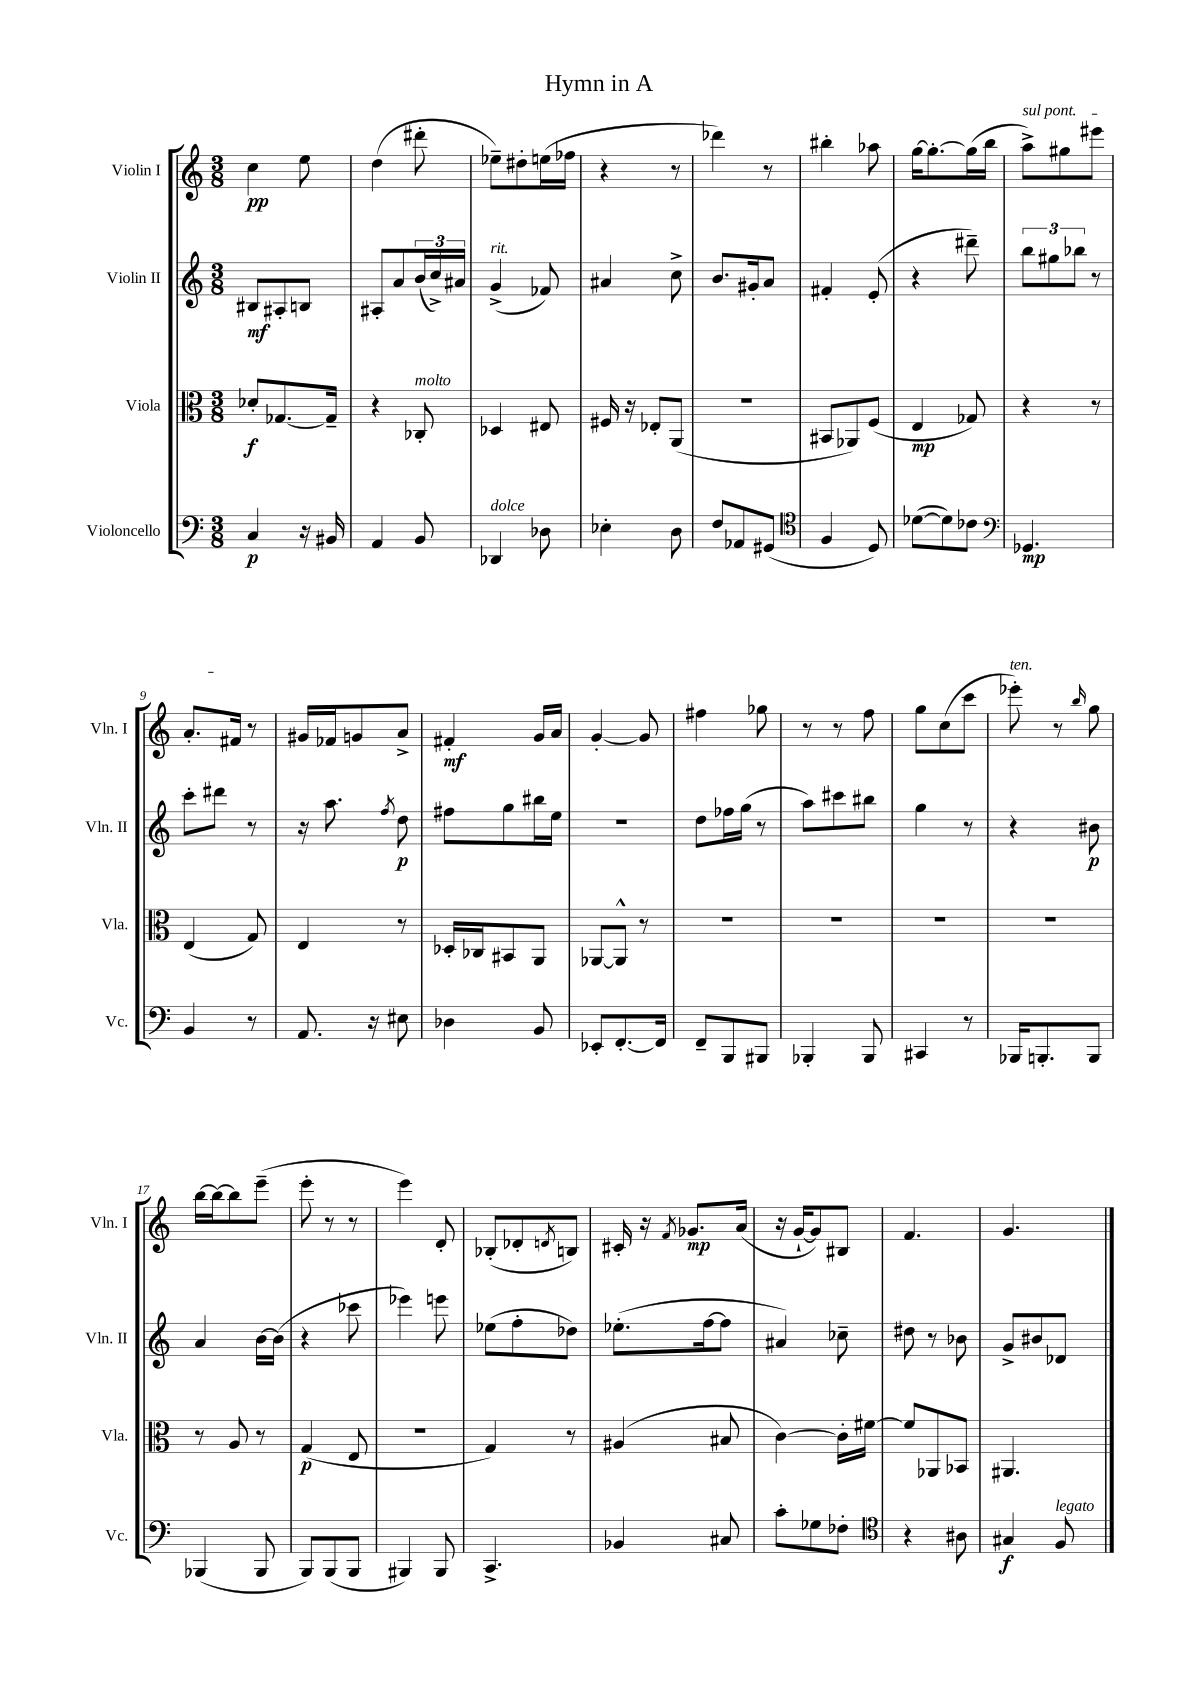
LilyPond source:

\header { title = "Hymn in A" }
<<
\new StaffGroup <<
\new Staff = "s0" \with { instrumentName = "Violin I" shortInstrumentName = "Vln. I" } {
    \clef treble \key c \major \numericTimeSignature \time 3/8
    c''4\pp e''8 |
    d''4( dis'''8-. |
    ees''8--) dis''8-. e''16( fes''16 |
    r4 r8 |
    des'''4) r8 |
    bis''4-. aes''8 |
    g''16~ g''8.~-. g''16( b''16 |
    \once \override TextSpanner.bound-details.left.text = \markup { \italic "sul pont." } a''8->\startTextSpan) gis''8 eis'''8 |
    a'8.-. fis'16\stopTextSpan r8 |
    gis'16 fes'16 g'8 a'8-> |
    fis'4-.\mf g'16 a'16 |
    g'4~-. g'8 |
    fis''4 ges''8 |
    r8 r8 f''8 |
    g''8 c''8( c'''8 |
    ees'''8-.^\markup { \italic "ten." }) r8 \grace { b''16 } g''8 |
    b''16~ b''16~ b''8 e'''8--( |
    e'''8-. r8 r8 |
    e'''4) d'8-. |
    bes8-.( des'8-. \acciaccatura { d'8 } b8) |
    cis'16-. r16 \acciaccatura { f'8 } ges'8.\mp a'16( |
    r16 g'16~-! g'8) bis8 |
    f'4. |
    g'4. \bar "|." |
}
\new Staff = "s1" \with { instrumentName = "Violin II" shortInstrumentName = "Vln. II" } {
    \clef treble \key c \major \numericTimeSignature \time 3/8
    bis8\mf ais8-. b8 |
    ais8-. a'8 \tuplet 3/2 { b'16( c''16->) ais'16 } |
    g'4->^\markup { \italic "rit." }( fes'8) |
    ais'4 c''8-> |
    b'8. gis'16-. a'8 |
    fis'4-. e'8-.( |
    r4 dis'''8--) |
    \tuplet 3/2 { b''8 gis''8 bes''8 } r8 |
    c'''8-. dis'''8 r8 |
    r16 a''8. \acciaccatura { f''8 } d''8\p |
    fis''8 g''8 bis''16 e''16 |
    R4. |
    d''8 fes''16 g''16( r8 |
    a''8) cis'''8 bis''8 |
    g''4 r8 |
    r4 bis'8\p |
    a'4 b'16~ b'16( |
    r4 ces'''8 |
    ees'''4) e'''8 |
    ees''8( f''8-. des''8) |
    ees''8.-.( f''16~ f''8 |
    ais'4) ces''8-- |
    dis''8 r8 bes'8 |
    g'8-> bis'8 des'8 \bar "|." |
}
\new Staff = "s2" \with { instrumentName = "Viola" shortInstrumentName = "Vla." } {
    \clef alto \key c \major \numericTimeSignature \time 3/8
    des'8-.\f ges8.~ ges16-- |
    r4 ces8-.^\markup { \italic "molto" } |
    des4 eis8 |
    fis16 r16 ees8-. a,8( |
    R4. |
    bis,8 aes,8) f8( |
    e4\mp ges8) |
    r4 r8 |
    e4( g8) |
    e4 r8 |
    des16-. ces16 bis,8 a,8 |
    aes,8~ aes,8-^ r8 |
    R4. |
    R4. |
    R4. |
    R4. |
    r8 a8 r8 |
    g4\p( e8 |
    R4. |
    g4) r8 |
    ais4( bis8 |
    c'4~) c'16-. fis'16~ |
    fis'8 aes,8 bes,8 |
    ais,4. \bar "|." |
}
\new Staff = "s3" \with { instrumentName = "Violoncello" shortInstrumentName = "Vc." } {
    \clef bass \key c \major \numericTimeSignature \time 3/8
    c4\p r16 bis,16 |
    a,4 b,8 |
    des,4^\markup { \italic "dolce" } des8 |
    ees4-. d8 |
    f8 aes,8 gis,8( |
    \clef tenor f4 d8) |
    des'8~( des'8) ces'8 |
    \clef bass ges,4.\mp |
    b,4 r8 |
    a,8. r16 eis8 |
    des4 b,8 |
    ees,8-. f,8.~-. f,16 |
    f,8-- b,,8 bis,,8 |
    bes,,4-. bes,,8 |
    cis,4 r8 |
    bes,,16 b,,8.-. b,,8 |
    bes,,4( bes,,8 |
    b,,8) b,,8( b,,8 |
    bis,,4) bis,,8 |
    c,4.-> |
    bes,4 cis8 |
    c'8-. ges8 fes8-. |
    \clef tenor r4 ais8 |
    gis4\f f8^\markup { \italic "legato" } \bar "|." |
}
>>
>>
